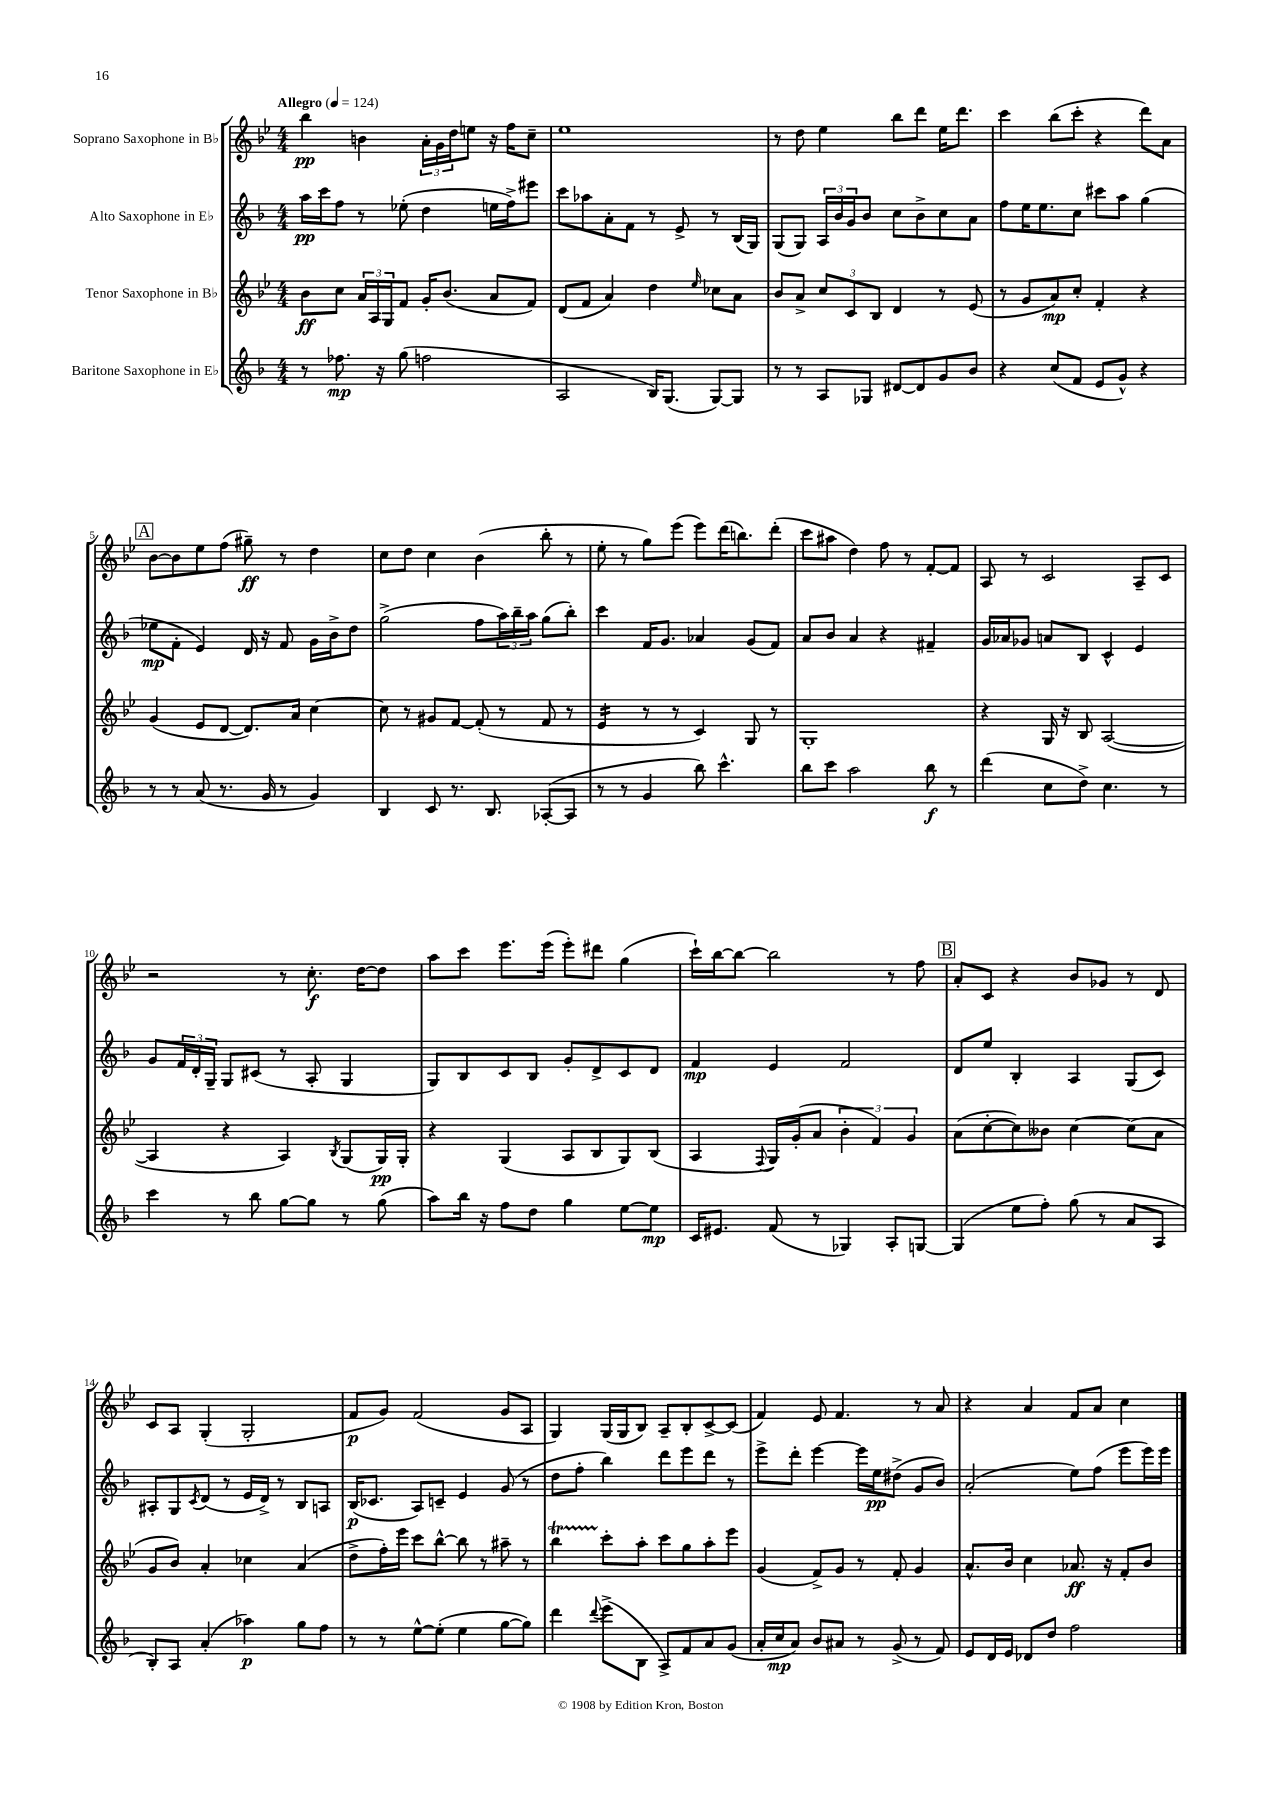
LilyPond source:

<<
\new StaffGroup <<
\new Staff = "s0" \with { instrumentName = "Soprano Saxophone in Bb" } {
    \clef treble \key bes \major \numericTimeSignature \time 4/4 \tempo "Allegro" 4 = 124
    bes''4\pp b'4 \tuplet 3/2 { a'16-. g'16 d''16 } e''8 r16 f''16 c''8-- |
    ees''1 |
    r8 d''8 ees''4 bes''8 d'''8 ees''16 d'''8. |
    c'''4 bes''8( c'''8-. r4 d'''8) a'8 |
    \mark \markup { \box "A" } bes'8~ bes'8 ees''8 f''8( gis''8--\ff) r8 d''4 |
    c''8 d''8 c''4 bes'4( bes''8-. r8 |
    ees''8-. r8 g''8) ees'''8( ees'''8) d'''16( b''8.) d'''8-.( |
    c'''8 ais''8 d''4) f''8 r8 f'8~-. f'8 |
    a8 r8 c'2 a8-- c'8 |
    r2 r8 c''8.-.\f d''16~ d''8 |
    a''8 c'''8 ees'''8. ees'''16( ees'''8-.) dis'''8 g''4( |
    c'''16-!) bes''16~ bes''8~ bes''2 r8 f''8 |
    \mark \markup { \box "B" } a'8-. c'8 r4 bes'8 ges'8 r8 d'8 |
    c'8 a8 g4-.( g2-. |
    f'8\p g'8) f'2( g'8 a8 |
    g4) g16( g16 bes8) a8-- bes8-. c'8~-> c'8( |
    f'4) ees'8 f'4. r8 a'8 |
    r4 a'4 f'8 a'8 c''4 \bar "|." |
}
\new Staff = "s1" \with { instrumentName = "Alto Saxophone in Eb" } {
    \clef treble \key f \major \numericTimeSignature \time 4/4
    a''16\pp c'''16 f''8 r8 ees''8-.( d''4 e''16 f''16->) eis'''8 |
    c'''8 aes''8 a'8-. f'8 r8 e'8-> r8 bes16( g16) |
    g8( g8) \tuplet 3/2 { a16 bes'16 g'16 } bes'8 c''8 bes'8-> c''8 a'8 |
    f''8 e''16 e''8. c''8 cis'''8 a''8 g''4( |
    \mark \markup { \box "A" } ees''8\mp f'8-. e'4) d'16 r16 f'8 g'16 bes'16-> d''8 |
    g''2->( f''8 \tuplet 3/2 { a''16) bes''16-- a''16 } g''8( bes''8-.) |
    c'''4 f'16 g'8. aes'4 g'8( f'8) |
    a'8 bes'8 a'4 r4 fis'4-- |
    g'16 aes'16 ges'8 a'8 bes8 c'4-^ e'4 |
    g'8 \tuplet 3/2 { f'16 d'16-. g16-- } g8 cis'8( r8 a8-. g4 |
    g8) bes8 c'8 bes8 g'8-. d'8-> c'8 d'8 |
    f'4\mp e'4 f'2 |
    \mark \markup { \box "B" } d'8 e''8 bes4-. a4 g8( c'8) |
    ais8-. g8 \acciaccatura { c'8 } d'8( r8 e'16 d'16->) r8 bes8 a8 |
    bes16\p( ces'8. a8) c'8-- e'4 g'8( r8 |
    d''8 f''8-. bes''4) d'''8 e'''8 d'''8 r8 |
    e'''8-> d'''8-. e'''4~ e'''16 e''16\pp dis''8->( g'8 bes'8) |
    a'2-.( e''8) f''8( e'''8 e'''16) e'''16 \bar "|." |
}
\new Staff = "s2" \with { instrumentName = "Tenor Saxophone in Bb" } {
    \clef treble \key bes \major \numericTimeSignature \time 4/4
    bes'8\ff c''8 \tuplet 3/2 { a'16 a16 g16 } f'8 g'16-. bes'8.( a'8 f'8) |
    d'8( f'8 a'4) d''4 \grace { ees''16 } ces''8 a'8 |
    bes'8 a'8-> \tuplet 3/2 { c''8 c'8 bes8 } d'4 r8 ees'8( |
    r8 g'8 a'8\mp) c''8-. f'4-. r4 |
    \mark \markup { \box "A" } g'4( ees'8 d'8~ d'8.) a'16 c''4~ |
    c''8 r8 gis'8 f'8~ f'8-.( r8 f'8 r8 |
    ees'4:16 r8 r8 c'4) g8 r8 |
    g1-. |
    r4 g16 r16 bes8 a2~( |
    a4 r4 a4) \acciaccatura { bes8 } g8( g16\pp) g16-. |
    r4 g4( a8 bes8 g8) bes8( |
    a4 \appoggiatura { f8 } g16) g'16-.( a'8 \tuplet 3/2 { bes'4-. f'4) g'4 } |
    \mark \markup { \box "B" } a'8( c''8~-. c''8) beses'8 c''4~ c''8( a'8 |
    g'8 bes'8) a'4-. ces''4 a'4( |
    d''8-> f''16-.) ees'''16 c'''8 bes''8~-^ bes''8 r8 ais''8-- r8 |
    bes''4\startTrillSpan c'''8-.\stopTrillSpan a''8-. c'''8 g''8 a''8-. ees'''8 |
    g'4( f'8->) g'8 r8 f'8-. g'4 |
    a'8.-^ bes'16 c''4 aes'8.\ff r16 f'8-. bes'8 \bar "|." |
}
\new Staff = "s3" \with { instrumentName = "Baritone Saxophone in Eb" } {
    \clef treble \key f \major \numericTimeSignature \time 4/4
    r8 fes''8.\mp r16 g''8( f''2 |
    a2 bes16) g8.( g8~) g8 |
    r8 r8 a8 ges8 dis'8~ dis'8 g'8 bes'8 |
    r4 c''8( f'8 e'8 g'8-^) r4 |
    \mark \markup { \box "A" } r8 r8 a'8( r8. g'16 r8 g'4) |
    bes4 c'8 r8. bes8. aes8~-.( aes8 |
    r8 r8 g'4 bes''8) c'''4.-^ |
    bes''8 c'''8 a''2 bes''8\f r8 |
    d'''4( c''8 d''8->) c''4. r8 |
    c'''4 r8 bes''8 g''8~ g''8 r8 g''8( |
    a''8) bes''16 r16 f''8 d''8 g''4 e''8~ e''8\mp |
    c'16 eis'8. f'8( r8 ges4) a8-. g8~ |
    \mark \markup { \box "B" } g4( e''8 f''8-.) g''8( r8 a'8 a8 |
    bes8-.) a8 a'4-.( aes''4\p) g''8 f''8 |
    r8 r8 e''8~-^ e''8-.( e''4 g''8~ g''8) |
    d'''4 \appoggiatura { d'''8 } e'''8->( bes8 a8->) f'8 a'8 g'8( |
    a'16-. c''16\mp a'8) bes'8 ais'8 r8 g'8->( r8 f'8) |
    e'8 d'16 e'16 des'8 d''8 f''2 \bar "|." |
}
>>
>>
